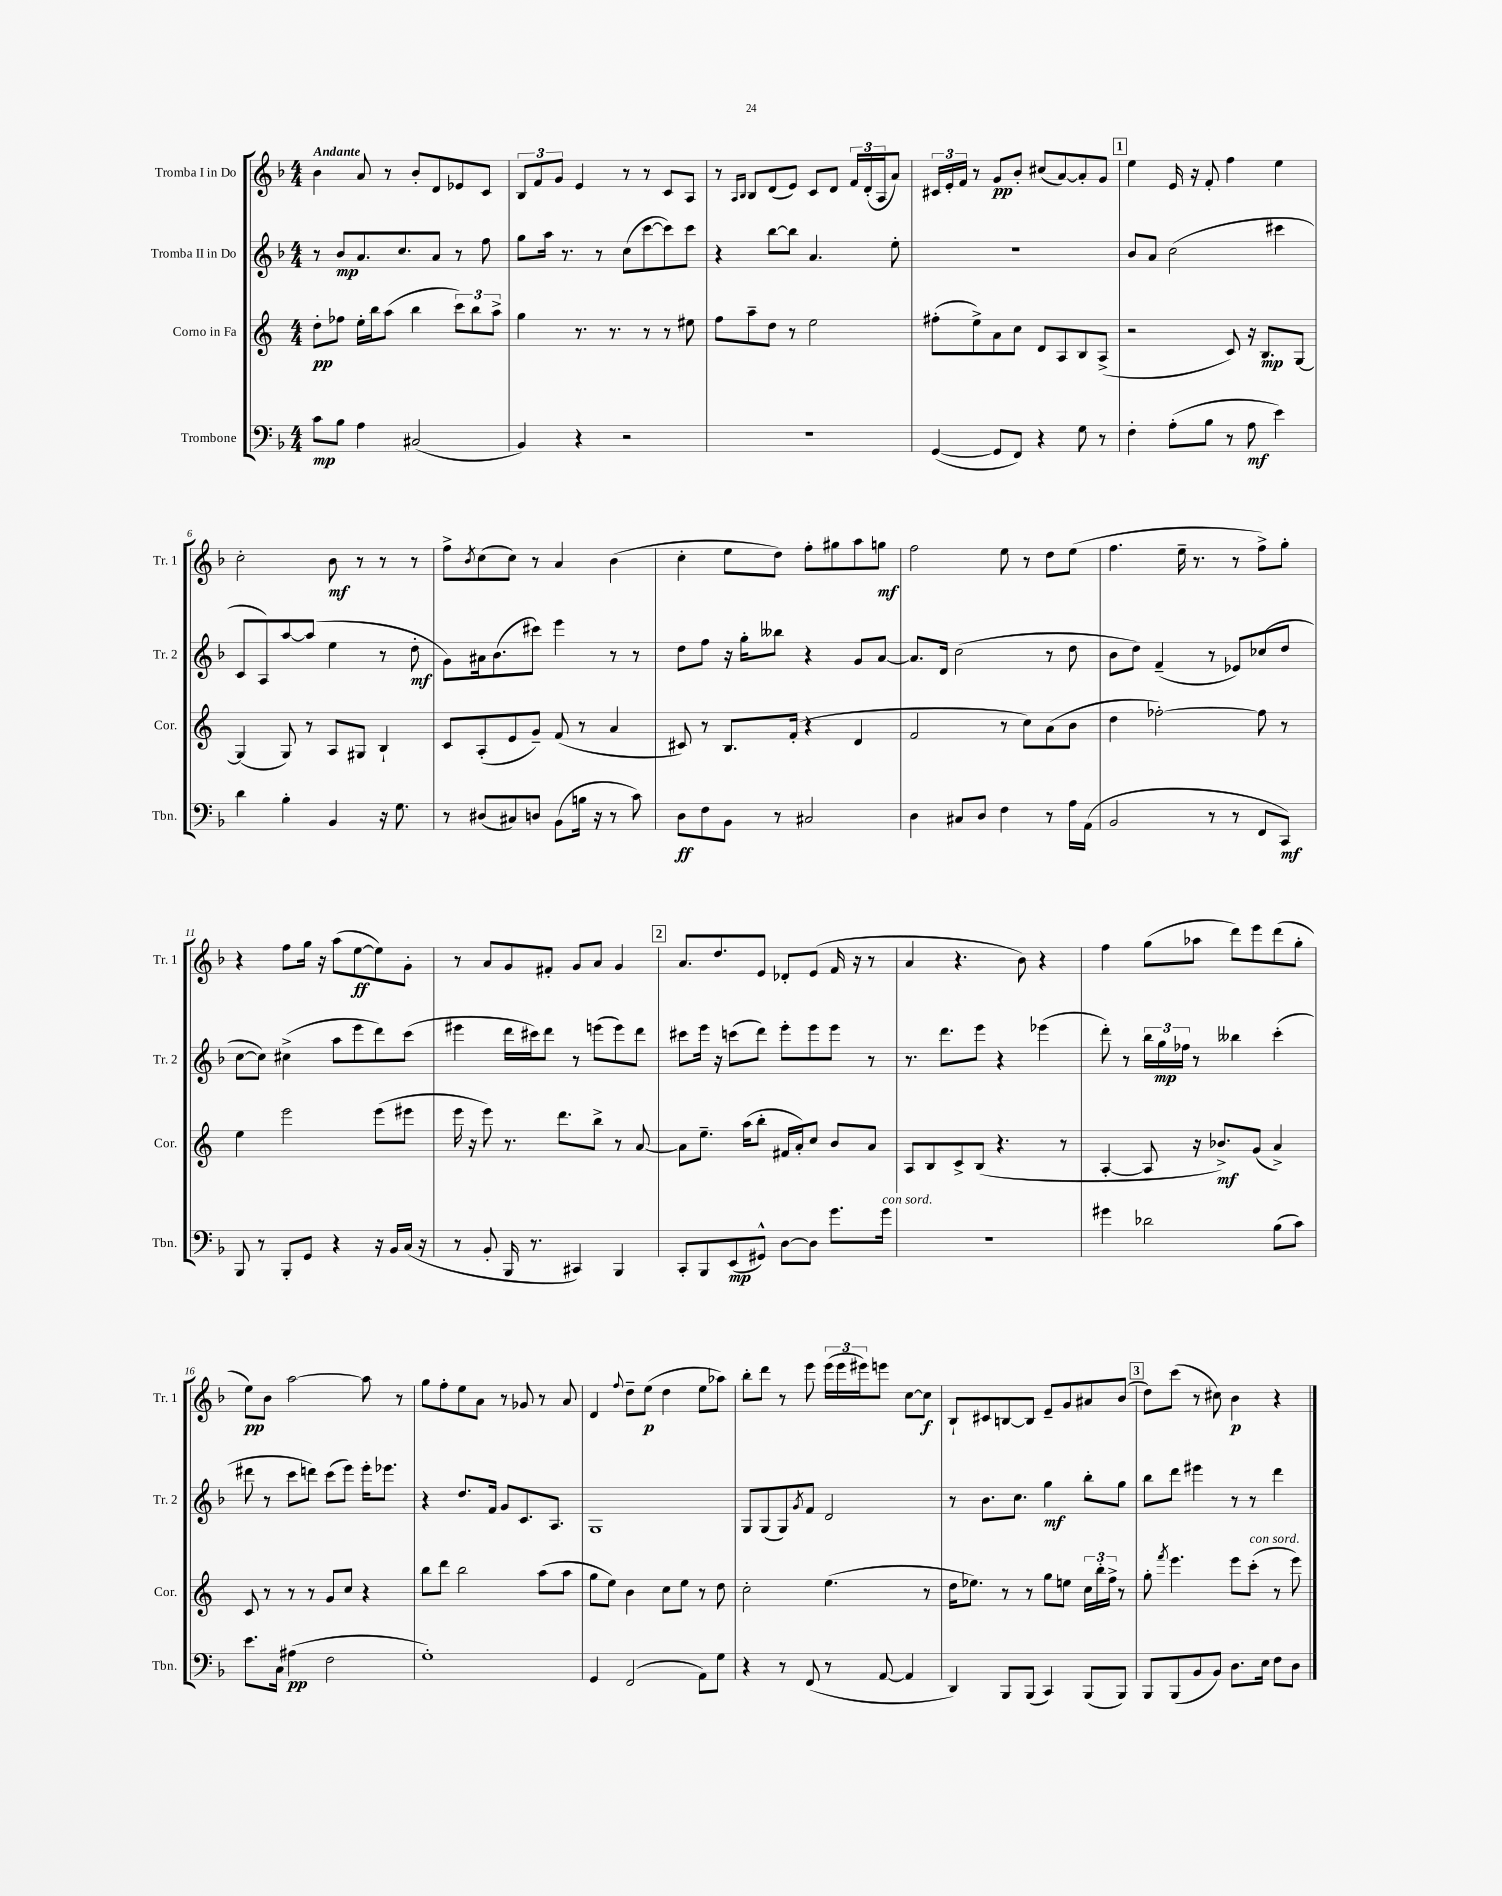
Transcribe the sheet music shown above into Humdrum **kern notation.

**kern	**dynam	**kern	**dynam	**kern	**dynam	**kern	**dynam
*part4	*part4	*part3	*part3	*part2	*part2	*part1	*part1
*staff4	*staff4	*staff3	*staff3	*staff2	*staff2	*staff1	*staff1
*I"Trombone	*	*I"Corno in Fa	*	*I"Tromba II in Do	*	*I"Tromba I in Do	*
*I'Tbn.	*	*I'Cor.	*	*I'Tr. 2	*	*I'Tr. 1	*
*clefF4	*	*clefG2	*	*clefG2	*	*clefG2	*
*k[b-]	*	*k[]	*	*k[b-]	*	*k[b-]	*
*M4/4	*	*M4/4	*	*M4/4	*	*M4/4	*
=1	=1	=1	=1	=1	=1	=1	=1
!	!	!	!	!	!	!LO:TX:a:B:t=Andante	!
8c\L	mp	8dd'\L	pp	8r	.	4b-\	.
8B-\J	.	8ff-X\J	.	8b-/L	mp	.	.
4A\	.	16ee'\LL	.	8.a/	.	8a/	.
.	.	16bb\J	.	.	.	.	.
.	.	(8aa\J	.	.	.	8r	.
.	.	.	.	8.cc/	.	.	.
(2C#X/	.	4bb\	.	.	.	8b-'/L	.
.	.	.	.	8a/J	.	8d/	.
.	.	12ccc\L)	.	8r	.	8e-X/	.
.	.	12bb\	.	.	.	.	.
.	.	.	.	8ff\	.	8c/J	.
.	.	12aa^\J	.	.	.	.	.
=2	=2	=2	=2	=2	=2	=2	=2
4BB-/)	.	4gg\	.	8gg\L	.	12B-/L	.
.	.	.	.	.	.	12f/	.
.	.	.	.	16aa\Jk	.	.	.
.	.	.	.	.	.	12g/J	.
.	.	.	.	8.r	.	.	.
4r	.	8.r	.	.	.	4e/	.
.	.	.	.	8r	.	.	.
.	.	8.r	.	.	.	.	.
2r	.	.	.	(8cc\L	.	8r	.
.	.	8r	.	[8ccc\	.	8r	.
.	.	8r	.	8ccc\])	.	8c/L	.
.	.	8ee#X\	.	8ccc\J	.	8A/J	.
=3	=3	=3	=3	=3	=3	=3	=3
1r	.	8ff\L	.	4r	.	8r	.
.	.	.	.	.	.	16qqA/LL	.
.	.	.	.	.	.	16qqB-/JJ	.
.	.	8aa~\	.	.	.	8B-/L	.
.	.	8dd\J	.	[8bb-\L	.	(8d/	.
.	.	8r	.	8bb-\J]	.	8e/J)	.
.	.	2ee\	.	4.a/	.	8c/L	.
.	.	.	.	.	.	8d/J	.
.	.	.	.	.	.	24f/LL	.
.	.	.	.	.	.	(24d'/	.
.	.	.	.	.	.	24A/J	.
.	.	.	.	8ee'\	.	8a/J)	.
=4	=4	=4	=4	=4	=4	=4	=4
([4GG/	.	(8ff#X'\L	.	1r	.	24c#X/LL	.
.	.	.	.	.	.	24e'/	.
.	.	.	.	.	.	24f/JJ	.
.	.	8ee^\)	.	.	.	8r	.
8GG/L]	.	8a\	.	.	.	8g/L	pp
8FF/J)	.	8cc\J	.	.	.	8b-'/J	.
4r	.	8d/L	.	.	.	(8cc#X/L	.
.	.	8A/	.	.	.	[8a/)	.
8G\	.	8B/	.	.	.	8a'/]	.
8r	.	(8A^/J	.	.	.	8g/J	.
!!LO:REH:place=s1:t=1
=5	=5	=5	=5	=5	=5	=5	=5
4F'\	.	2r	.	8b-/L	.	4ee\	.
.	.	.	.	8a/J	.	.	.
(8A'\L	.	.	.	(2cc\	.	16e/	.
.	.	.	.	.	.	16r	.
8B-\J	.	.	.	.	.	8f'/	.
8r	.	8c/)	.	.	.	4ff\	.
8A\	mf	16r	.	.	.	.	.
.	.	8.B/L	mp	.	.	.	.
4e\)	.	.	.	4ccc#X\	.	4ee\	.
.	.	[8G/J	.	.	.	.	.
!!LO:LB:g=z
=6	=6	=6	=6	=6	=6	=6	=6
4d\	.	(4G/]	.	8c/L	.	2cc'\	.
.	.	.	.	8A/)	.	.	.
4B-'\	.	8G/)	.	[8aa/	.	.	.
.	.	8r	.	(8aa/J]	.	.	.
4BB-/	.	8A/L	.	4ee\	.	8b-\	mf
.	.	8G#X/J	.	.	.	8r	.
16r	.	4B`/	.	8r	.	8r	.
8.G\	.	.	.	.	.	.	.
.	.	.	.	8dd'\	mf	8r	.
=7	=7	=7	=7	=7	=7	=7	=7
8r	.	8c/L	.	8g\L)	.	8ff^\L	.
.	.	.	.	.	.	8qb-/	.
(8D#X/L	.	(8A'/	.	16a#X\k	.	(8cc\	.
.	.	.	.	(8.b-\	.	.	.
8C#X/)	.	8e/	.	.	.	8cc\J)	.
8Dn/J	.	8g~/J)	.	8ccc#X\J)	.	8r	.
(8BB-\L	.	(8f/	.	4eee\	.	4a/	.
16Bn\Jk	.	8r	.	.	.	.	.
16r	.	.	.	.	.	.	.
8r	.	4a/	.	8r	.	(4b-\	.
8c\)	.	.	.	8r	.	.	.
=8	=8	=8	=8	=8	=8	=8	=8
8D\L	ff	8c#X/)	.	8dd\L	.	4cc'\	.
8F\	.	8r	.	8ff\J	.	.	.
8BB-\J	.	8.B/L	.	16r	.	8ee\L	.
.	.	.	.	16gg'\KL	.	.	.
8r	.	.	.	8bb--X\J	.	8dd\J)	.
.	.	(16f'/Jk	.	.	.	.	.
2C#X/	.	4r	.	4r	.	8ff'\L	.
.	.	.	.	.	.	8gg#X\	.
.	.	4d/	.	8g/L	.	8aa\	.
.	.	.	.	[8a/J	.	8ggn\J	mf
=9	=9	=9	=9	=9	=9	=9	=9
4D\	.	2f/	.	8.a/L]	.	2ff\	.
.	.	.	.	16d/Jk	.	.	.
8C#X/L	.	.	.	(2cc\	.	.	.
8D/J	.	.	.	.	.	.	.
4F\	.	8r	.	.	.	8ee\	.
.	.	8cc\L)	.	.	.	8r	.
8r	.	(8a\	.	8r	.	8dd\L	.
16A\LL	.	8b\J	.	8dd\	.	(8ee\J	.
(16AA\JJ	.	.	.	.	.	.	.
=10	=10	=10	=10	=10	=10	=10	=10
2BB-/	.	4dd\	.	8b-\L	.	4.ff\	.
.	.	.	.	8dd\J)	.	.	.
.	.	[2ff-X'\)	.	(4f~/	.	.	.
.	.	.	.	.	.	16ee~\	.
.	.	.	.	.	.	8.r	.
8r	.	.	.	8r	.	.	.
8r	.	.	.	8e-X/L)	.	8r	.
8FF/L	.	8ff-\]	.	(8cc-X/	.	8ff^\L)	.
8CC/J)	mf	8r	.	8dd/J	.	8gg'\J	.
!!LO:LB:g=z
=11	=11	=11	=11	=11	=11	=11	=11
8BBB-/	.	4ee\	.	[8cc\L	.	4r	.
8r	.	.	.	8cc\J])	.	.	.
8BBB-'/L	.	2eee\	.	(4cc#X^\	.	8ff\L	.
8GG/J	.	.	.	.	.	16gg\Jk	.
.	.	.	.	.	.	16r	.
4r	.	.	.	8aa\L	.	(8aa\L	.
.	.	.	.	8eee\	.	[8ee\	ff
16r	.	(8eee\L	.	8ddd\)	.	8ee\])	.
16BB-/LL	.	.	.	.	.	.	.
(16C/JJ	.	8eee#X\J	.	(8ccc\J	.	8g'\J	.
16r	.	.	.	.	.	.	.
=12	=12	=12	=12	=12	=12	=12	=12
8r	.	16eee\	.	4eee#X\	.	8r	.
.	.	16r	.	.	.	.	.
8BB-'/	.	8eee\)	.	.	.	8a/L	.
16BBB-/	.	8.r	.	16ddd\LL	.	8g/	.
8.r	.	.	.	16ccc#X\J)	.	.	.
.	.	.	.	8ddd\J	.	8f#X'/J	.
.	.	8.ddd\L	.	.	.	.	.
4CC#X/)	.	.	.	8r	.	8g/L	.
.	.	8bb^\J	.	(8eeen\L	.	8a/J	.
4BBB-/	.	8r	.	8eee\)	.	4g/	.
.	.	[8a/	.	8ddd\J	.	.	.
!!LO:REH:place=s1:t=2
=13	=13	=13	=13	=13	=13	=13	=13
8CC'/L	.	8a\L]	.	8ccc#X\L	.	8.a/L	.
8BBB-/	.	8.ee~\J	.	16eee\Jk	.	.	.
.	.	.	.	16r	.	8.dd/	.
(8EE/	mp	.	.	(8cccn\L	.	.	.
.	.	(16aa\KL	.	.	.	.	.
8GG#X^^/J)	.	8bb'\J	.	8ddd\J)	.	8e/J	.
[8D\L	.	16f#X/LL	.	8eee'\L	.	8d-X'/L	.
.	.	16a'/J)	.	.	.	.	.
8D\J]	.	8cc/J	.	8eee\	.	(8e/J	.
8.g\L	.	8b/L	.	8eee\J	.	16f/	.
.	.	.	.	.	.	16r	.
.	.	8a/J	.	8r	.	8r	.
!LO:TX:a:i:t=con sord.	!	!	!	!	!	!	!
16g\Jk	.	.	.	.	.	.	.
=14	=14	=14	=14	=14	=14	=14	=14
1r	.	8A/L	.	8.r	.	4a/	.
.	.	8B/	.	.	.	.	.
.	.	.	.	8.ddd\L	.	.	.
.	.	8c^/	.	.	.	4.r	.
.	.	(8B/J	.	8eee\J	.	.	.
.	.	4.r	.	4r	.	.	.
.	.	.	.	.	.	8b-\)	.
.	.	.	.	(4eee-X\	.	4r	.
.	.	8r	.	.	.	.	.
=15	=15	=15	=15	=15	=15	=15	=15
4g#X\	.	[4A'/	.	8ddd'\)	.	4ff\	.
.	.	.	.	8r	.	.	.
2d-X\	.	8A/]	.	24bb-\LL	.	(8gg\L	.
.	.	.	.	24gg\	mp	.	.
.	.	.	.	24ff-X\JJ	.	.	.
.	.	16r	.	8r	.	8aa-X\J	.
.	.	8.b-X^/L)	mf	.	.	.	.
.	.	.	.	4bb--X\	.	8ddd\L)	.
.	.	(8g/J	.	.	.	8eee\	.
(8B-\L	.	4a^/)	.	(4ccc'\	.	(8ddd\	.
8c\J)	.	.	.	.	.	8gg'\J	.
!!LO:LB:g=z
=16	=16	=16	=16	=16	=16	=16	=16
8.e\L	.	8c/	.	8ddd#X\	.	8ee\L)	pp
.	.	8r	.	8r	.	8b-\J	.
16C\Jk	.	.	.	.	.	.	.
(4A#X\	pp	8r	.	8ccc\L	.	[2aa\	.
.	.	8r	.	8dddn\J)	.	.	.
2F\	.	8g/L	.	(8ccc\L	.	.	.
.	.	8cc/J	.	8eee\J)	.	.	.
.	.	4r	.	16eee'\KL	.	8aa\]	.
.	.	.	.	8.eee-X\J	.	.	.
.	.	.	.	.	.	8r	.
=17	=17	=17	=17	=17	=17	=17	=17
1G')	.	8bb\L	.	4r	.	8gg\L	.
.	.	8ddd\J	.	.	.	8ff'\	.
.	.	2bb\	.	8.dd/L	.	8ee\	.
.	.	.	.	.	.	8a\J	.
.	.	.	.	16f/Jk	.	.	.
.	.	.	.	8g/L	.	8r	.
.	.	.	.	8.c/	.	8g-X/	.
.	.	(8aa\L	.	.	.	8r	.
.	.	.	.	8.A/J	.	.	.
.	.	8aa\J	.	.	.	8a/	.
=18	=18	=18	=18	=18	=18	=18	=18
4GG/	.	8gg\L	.	1G	.	4d/	.
.	.	8ee\J)	.	.	.	.	.
.	.	.	.	.	.	8qqff/	.
(2FF/	.	4b\	.	.	.	8dd~\L	.
.	.	.	.	.	.	(8ee\J	p
.	.	8cc\L	.	.	.	4dd\	.
.	.	8ee\J	.	.	.	.	.
8AA\L)	.	8r	.	.	.	8ee\L	.
8G\J	.	8dd\	.	.	.	8aa-X\J)	.
=19	=19	=19	=19	=19	=19	=19	=19
4r	.	2cc'\	.	8G/L	.	8bb-'\L	.
.	.	.	.	(8G/	.	8ddd\J	.
8r	.	.	.	8G/)	.	8r	.
.	.	.	.	8qg/	.	.	.
(8FF/	.	.	.	8f/J	.	8eee\	.
8r	.	(4.ee\	.	2d/	.	(24eee\LL	.
.	.	.	.	.	.	24eee\	.
.	.	.	.	.	.	24eee#X\J)	.
[8AA/	.	.	.	.	.	8eeen\J	.
4AA/]	.	.	.	.	.	[8cc\L	.
.	.	8r	.	.	.	8cc\J]	f
=20	=20	=20	=20	=20	=20	=20	=20
4DD/)	.	16dd\KL	.	8r	.	8B-`/L	.
.	.	8.ee-X\J)	.	.	.	.	.
.	.	.	.	8.b-\L	.	8c#X/	.
8BBB-/L	.	8r	.	.	.	[8Bn/	.
.	.	.	.	8.cc\J	.	.	.
(8BBB-/J	.	8r	.	.	.	8B/J]	.
4CC/)	.	8gg\L	.	4gg\	mf	8e~/L	.
.	.	8een\J	.	.	.	8g/	.
(8BBB-/L	.	24cc\LL	.	8bb-'\L	.	8a#X/	.
.	.	24bb'\	.	.	.	.	.
.	.	24ff^\JJ	.	.	.	.	.
8BBB-/J)	.	8r	.	8gg\J	.	(8b-/J	.
!!LO:REH:place=s1:t=3
=21	=21	=21	=21	=21	=21	=21	=21
8BBB-/L	.	8gg'\	.	8bb-\L	.	8dd\L)	.
.	.	8qfff/	.	.	.	.	.
(8BBB-/	.	4.eee\	.	8ddd\J	.	(8ccc\J	.
8BB-/	.	.	.	4eee#X\	.	8r	.
8BB-/J)	.	.	.	.	.	8cc#X\)	.
8.D\L	.	8eee\L	.	8r	.	4b-\	p
!	!	!LO:TX:a:i:t=con sord.	!	!	!	!	!
.	.	(8ccc'\J	.	8r	.	.	.
16E\Jk	.	.	.	.	.	.	.
8F\L	.	8r	.	4ddd\	.	4r	.
8D\J	.	8eee\)	.	.	.	.	.
==	==	==	==	==	==	==	==
*-	*-	*-	*-	*-	*-	*-	*-
